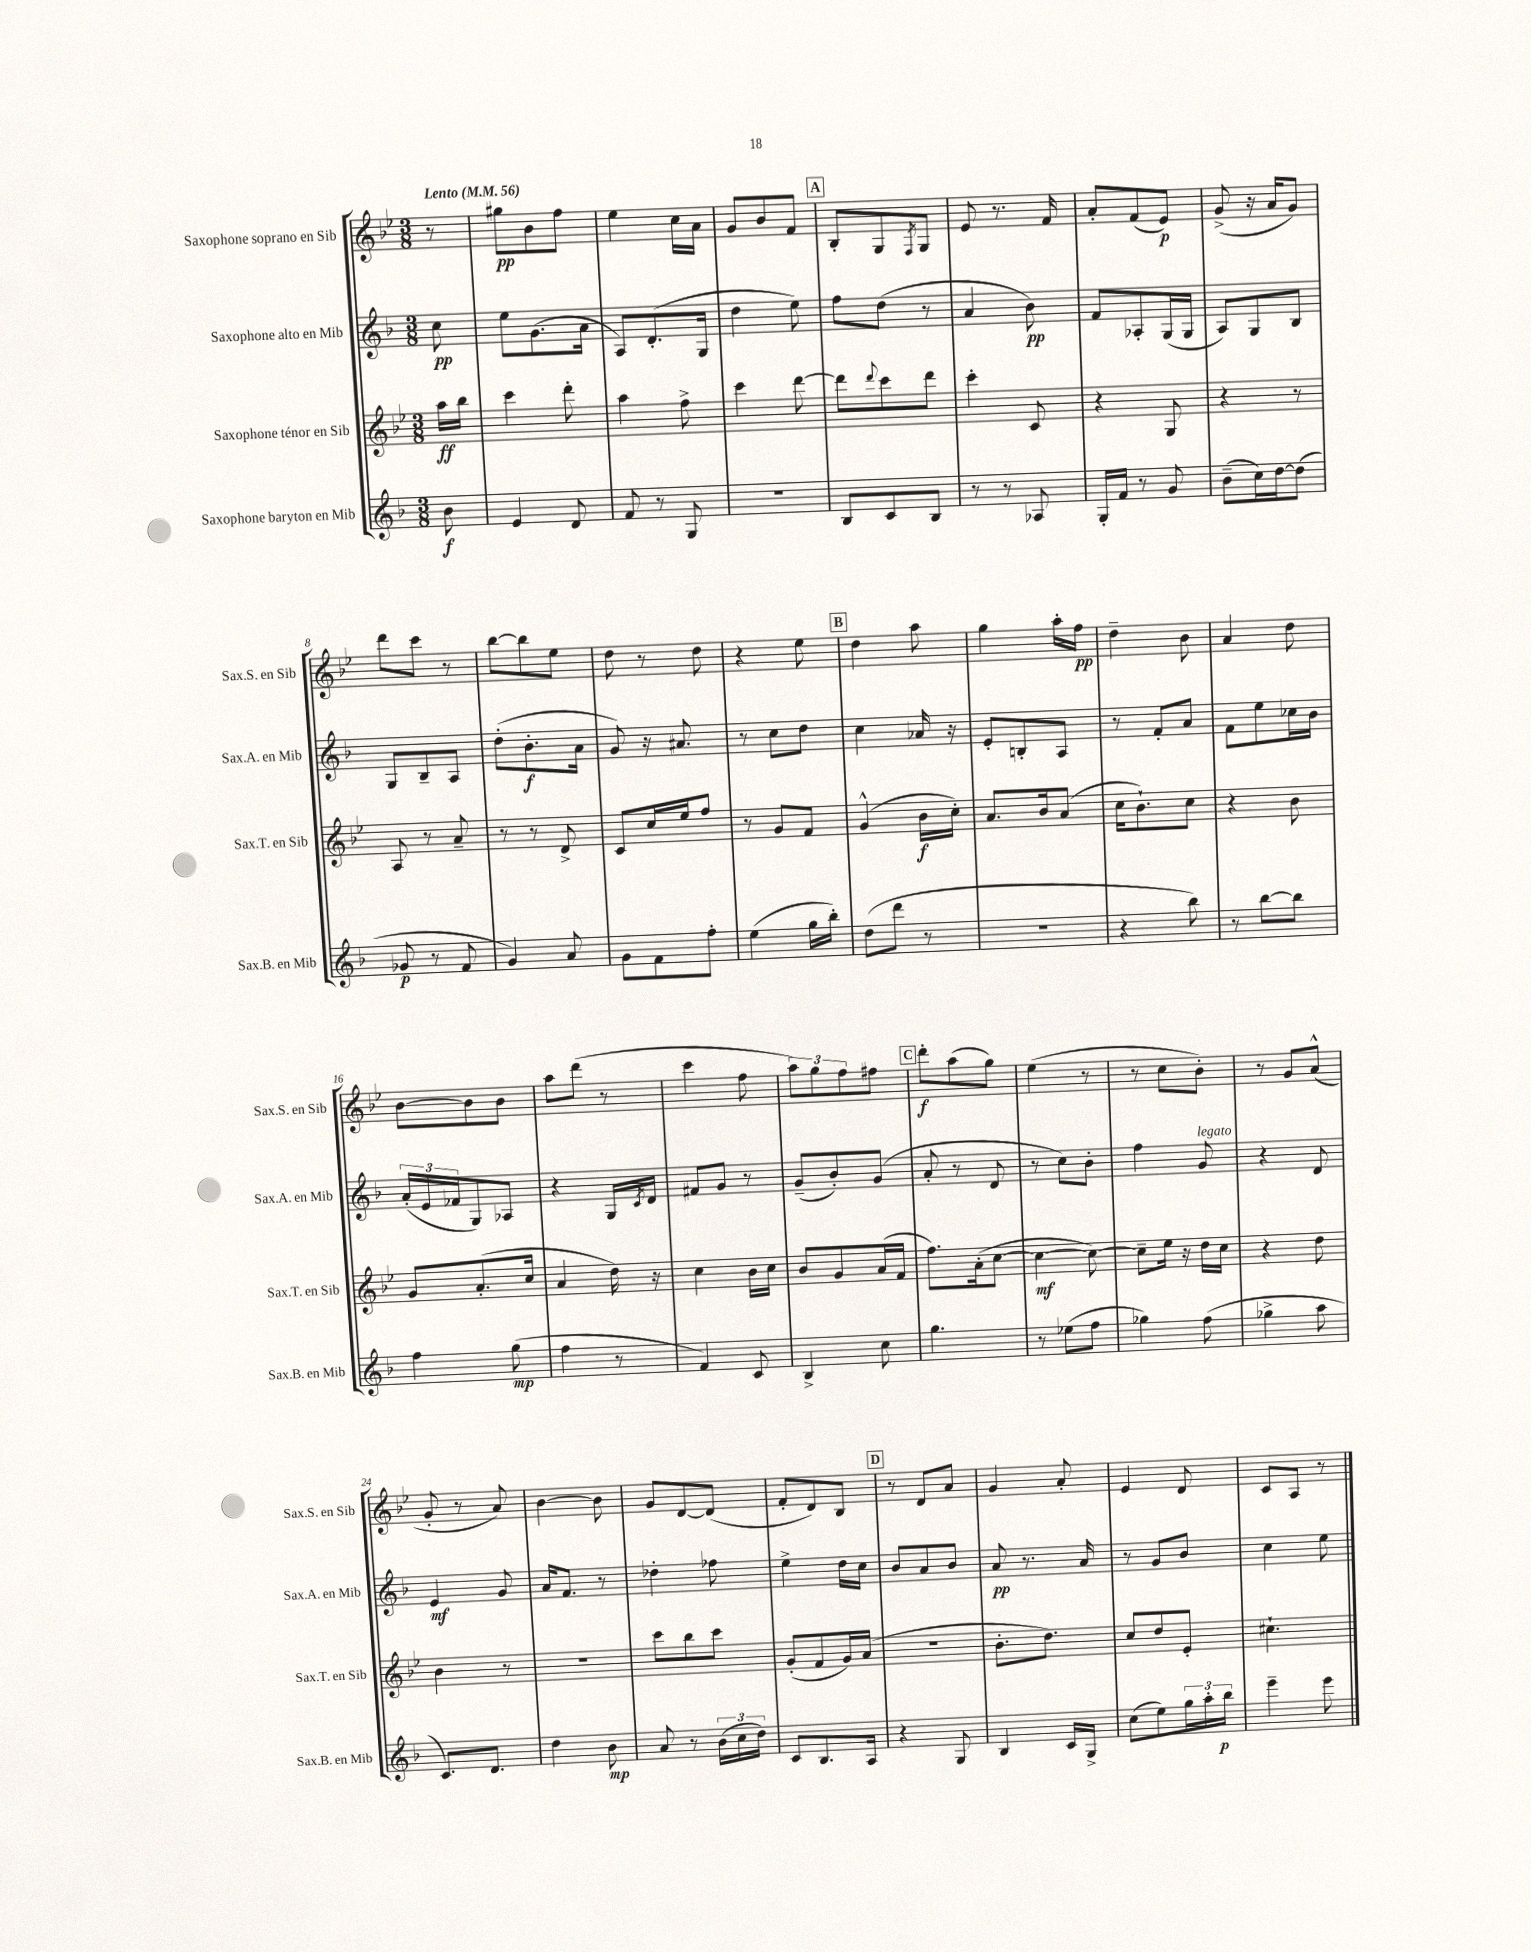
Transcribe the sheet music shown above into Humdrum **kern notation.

**kern	**kern	**kern	**kern
*staff4	*staff3	*staff2	*staff1
*clefG2	*clefG2	*clefG2	*clefG2
*k[b-]	*k[b-e-]	*k[b-]	*k[b-e-]
*M3/8	*M3/8	*M3/8	*M3/8
*MM56	*MM56	*MM56	*MM56
8b-	16aa	8cc	8r
.	16bb-	.	.
=	=	=	=
4e	4ccc	8ee	8gg#
.	.	(8.g	8b-
8d	8ddd'	.	8ff
.	.	16a	.
=	=	=	=
8f	4aa	8A)	4ee-
8r	.	(8.d'	.
8G	8ff^	.	16cc
.	.	16G	16a
=	=	=	=
4.r	4ccc	4dd	8g
.	.	.	8b-
.	[8ddd	8ee)	8f
=	=	=	=
8B-	8ddd]	8ff	8B-'
.	8qqddd	.	.
8c	8ccc	(8dd	8G
.	.	.	8qF
8B-	8ddd	8r	8G
=	=	=	=
8r	4ccc'	4a	8e-
8r	.	.	8.r
8A-	8c	8b-)	.
.	.	.	16f
=	=	=	=
16G'	4r	8f	8a'
16f	.	.	.
8r	.	8A-'	(8f
8g	8G	(16G	8e-)
.	.	16G	.
=	=	=	=
(8b-~	4r	8A)	(8g^
16cc)	.	8G	16r
[16dd	.	.	16a
(8dd]	8r	8B-	8g)
=	=	=	=
8g-	8A	8G	8ddd
8r	8r	8B-~	8ccc
8f	8a~	8A	8r
=	=	=	=
4g)	8r	(8dd'	[8bb-
.	8r	8.b-'	8bb-]
8a	8d^	.	8ee-
.	.	16a	.
=	=	=	=
8g	8c	8g)	8dd
8f	16cc	16r	8r
.	16ee-	8.a#	.
8ff'	8ff	.	8dd
=	=	=	=
(4ee	8r	8r	4r
.	8g	8cc	.
16gg	8f	8dd	8ee-
16bb-')	.	.	.
=	=	=	=
(8dd	(4g^^	4cc	4dd
8ddd	.	.	.
8r	16b-	16a-	8aa
.	16cc')	16r	.
=	=	=	=
4.r	8.a	8e'	4gg
.	.	8B'	.
.	16b-	.	.
.	(8a	8A	16aa'
.	.	.	16ff
=	=	=	=
4r	16cc	8r	4dd~
.	8.b-`)	.	.
.	.	8f'	.
8bb-)	8cc	8a	8b-
=	=	=	=
8r	4r	8f	4a
[8bb-	.	8ee	.
8bb-]	8b-	16cc-	8dd
.	.	16b-	.
=	=	=	=
4ff	8g	(24a'	[8b-
.	.	24e	.
.	.	24f-	.
.	(8.a'	8G)	8b-]
(8gg	.	8A-	8b-
.	16cc	.	.
=	=	=	=
4ff	4a	4r	8aa
.	.	.	(8ddd
8r	16dd)	16G	8r
.	.	8qc	.
.	16r	16d	.
=	=	=	=
4f)	4cc	8f#	4ccc
.	.	8g	.
8c	16b-	8r	8ff
.	16cc	.	.
=	=	=	=
4B-^	8b-	(8g~	12aa)
.	.	.	12gg
.	8g	8b-')	.
.	.	.	12ff
8cc	(16a	(8g	8ff#
.	16f	.	.
=	=	=	=
4.gg	8.ff)	8a'	8ddd'
.	.	8r	(8aa
.	(16a'	.	.
.	[8cc	8d	8gg)
=	=	=	=
8r	4cc_	8r	(4ee-
(8ee-	.	8cc)	.
8ff	8cc_)	8b-'	8r
=	=	=	=
4gg-)	8cc~]	4ff	8r
.	16ee-	.	8cc
.	16r	.	.
(8ff	16dd	8g	8b-')
.	16cc	.	.
=	=	=	=
4gg-^	4r	4r	8r
.	.	.	8g
8aa	8dd	8d	(8a^^
=	=	=	=
8.c)	4b-	4e	8g'
.	.	.	8r
8.d	.	.	.
.	8r	8g	8a)
=	=	=	=
4dd	4.r	16a	[4b-
.	.	8.f	.
8b-	.	8r	8b-]
=	=	=	=
8a	8ccc	4dd-'	8g
8r	8bb-	.	[8d
(24b-	8ccc	8ff-	(8d]
24cc	.	.	.
24dd)	.	.	.
=	=	=	=
8c	(8g'	4ee^	8f'
8.B-	8f	.	8d)
.	16g)	16dd	8B-
16A	(16a	16cc	.
=	=	=	=
4r	4.r	8b-	8r
.	.	8a	8d
8G	.	8b-	8a
=	=	=	=
4B-	8.b-'	8a	4g
.	.	8.r	.
.	8.dd)	.	.
16c	.	.	8a'
16G^	.	16a	.
=	=	=	=
(8cc	8cc	8r	4e-
8ee)	8dd	8g	.
24gg	8e-'	8b-	8d
24aa'	.	.	.
24bb-	.	.	.
=	=	=	=
4eee~	4.cc#`	4cc	8c
.	.	.	8A
8eee	.	8ee	8r
==	==	==	==
*-	*-	*-	*-
